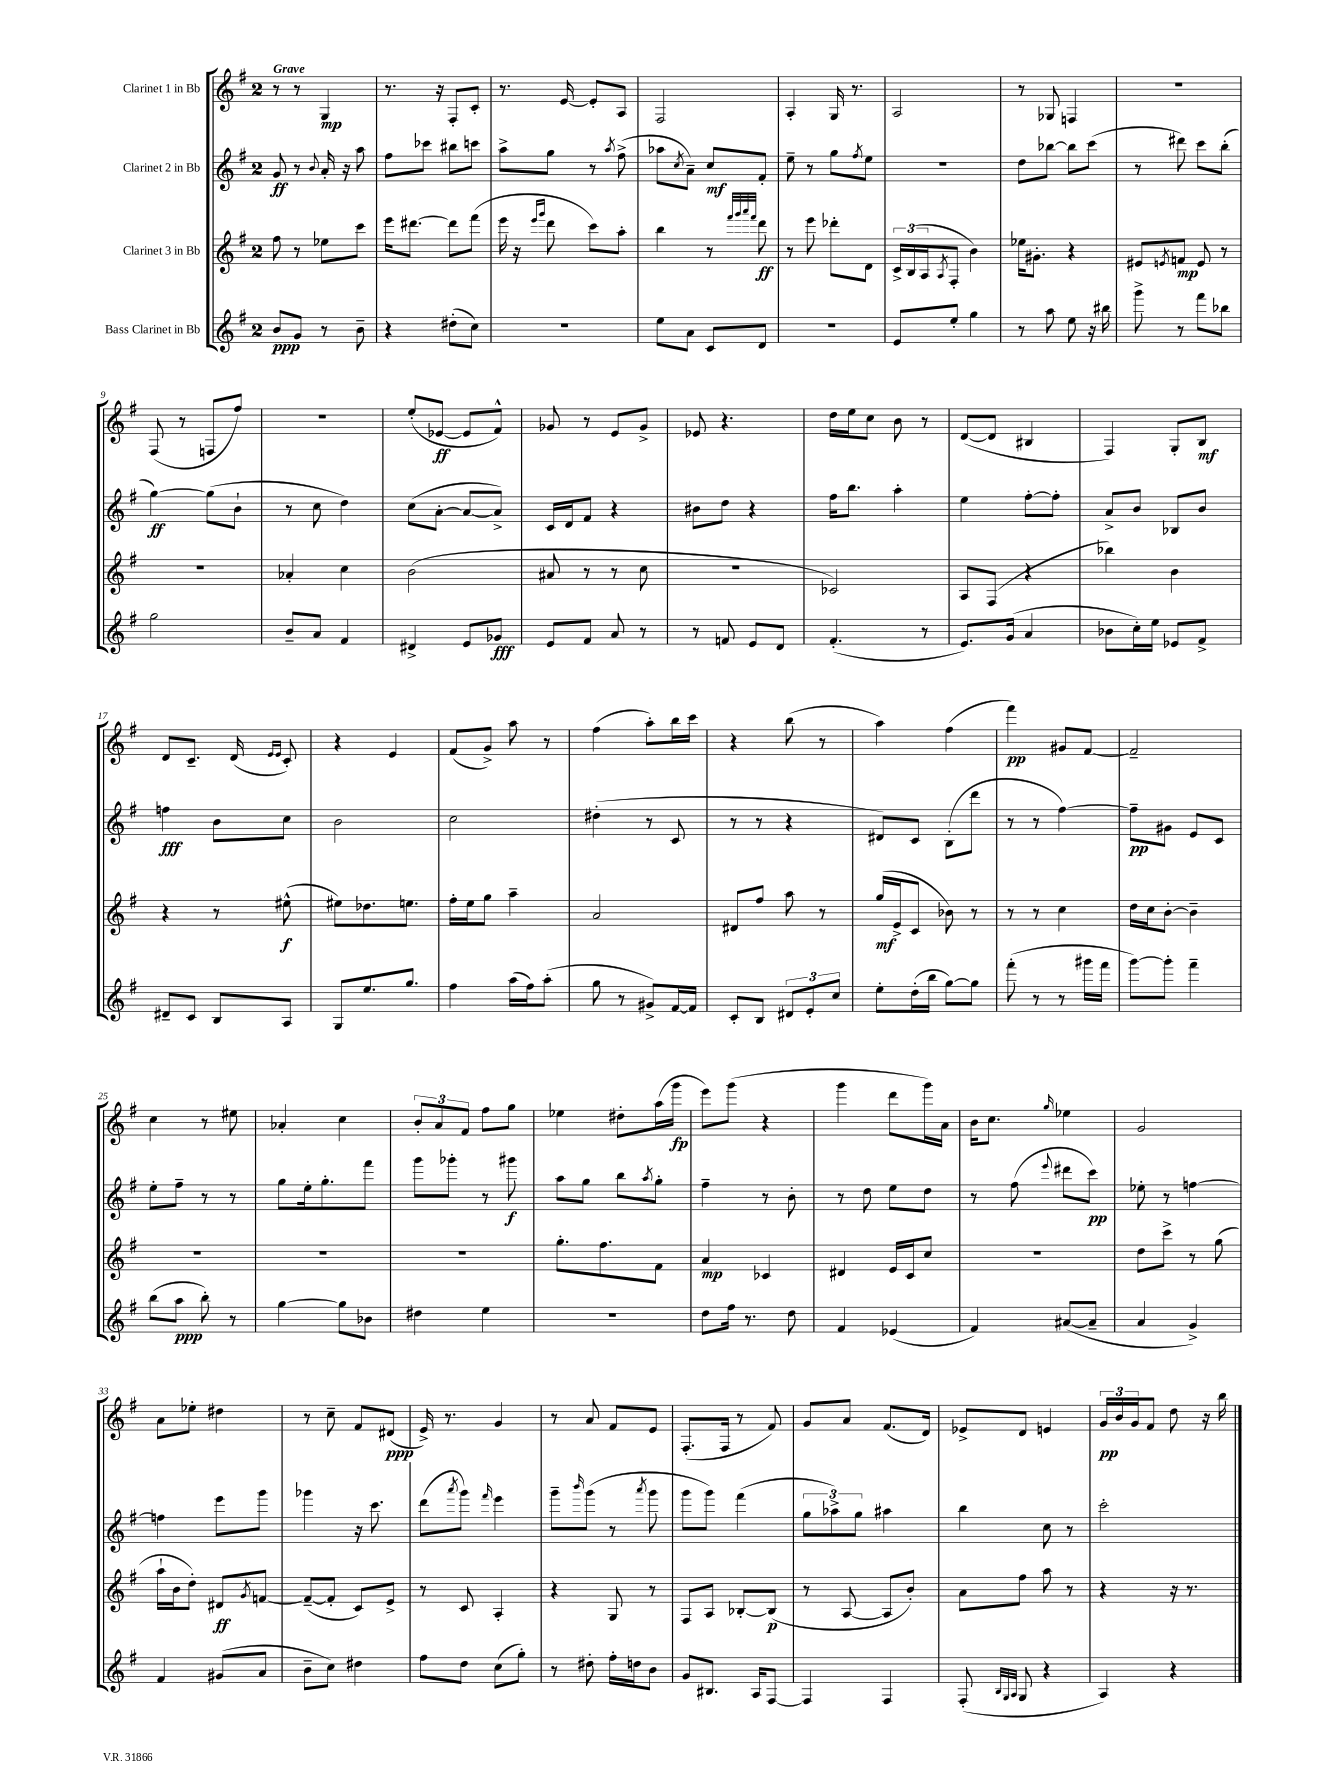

**kern	**kern	**kern	**kern
*staff4	*staff3	*staff2	*staff1
*clefG2	*clefG2	*clefG2	*clefG2
*k[f#]	*k[f#]	*k[f#]	*k[f#]
*M2/4	*M2/4	*M2/4	*M2/4
8b	8ff#	8g	8r
8g	8r	8r	8r
.	.	8qqb	.
8r	8ee-	16a'	4G
.	.	16r	.
8b~	8ccc	8aa	.
=	=	=	=
4r	16eee	8ff#	8.r
.	[8.ddd#	.	.
.	.	8ccc-	.
.	.	.	16r
(8dd#'	8ddd#]	8bb#	8F#'
8cc)	(8fff#	8ccc	8c'
=	=	=	=
2r	16eee	8aa^	8.r
.	16r	.	.
.	16qqeee	.	.
.	16qqggg	.	.
.	8ddd	8gg	.
.	.	.	[16e
.	8ccc)	8r	8e']
.	.	8qaa	.
.	8aa'	(8ff#^	8A
=	=	=	=
8ee	4bb	8aa-	2F#
.	.	8qcc	.
8a	.	8a~)	.
8c	8r	8cc	.
.	32qqfff#	.	.
.	32qqggg	.	.
.	32qqaaa	.	.
.	32qqfff#	.	.
8d	8ddd	8f#'	.
=	=	=	=
2r	8r	8ee~	4A'
.	8eee	8r	.
.	8ddd-'	8gg	16G
.	.	.	8.r
.	.	8qff#	.
.	8d	8ee	.
=	=	=	=
8e	24c^	2r	2A
.	(24B	.	.
.	24A	.	.
.	8qA	.	.
8ee'	8F#'	.	.
4gg	4b)	.	.
=	=	=	=
8r	16ee-	8dd	8r
.	8.g#'	.	.
8aa	.	[8bb-	8G-
8ee	4r	8bb-]	4F
16r	.	(8ccc	.
16bb#	.	.	.
=	=	=	=
8ggg^	8e#	8r	2r
.	8qe	.	.
8r	8f	8ddd#)	.
8fff#	8e	8ccc	.
8bb-	8r	(8bb'	.
=	=	=	=
2gg	2r	[4gg)	(8F#
.	.	.	8r
.	.	(8gg]	8F
.	.	8b`	8ff#)
=	=	=	=
8b~	4a-'	8r	2r
8a	.	8cc	.
4f#	4cc	4dd)	.
=	=	=	=
4d#^	(2b	(8cc	(8ee'
.	.	[8a'	[8e-
8e	.	8a_	8e-]
8g-	.	8a^])	8f#^^)
=	=	=	=
8e	8a#	16c	8g-
.	.	16d	.
8f#	8r	8f#	8r
8a	8r	4r	8e
8r	8cc	.	8g-^
=	=	=	=
8r	2r	8b#	8e-
8f	.	8dd	4.r
8e	.	4r	.
8d	.	.	.
=	=	=	=
(4.f#'	2c-)	16ff#	16dd
.	.	8.bb	16ee
.	.	.	8cc
.	.	4aa'	8b
8r	.	.	8r
=	=	=	=
8.e)	8A	4ee	([8d
.	(8F#	.	8d]
(16g	.	.	.
4a	4r	[8ff#'	4B#
.	.	8ff#']	.
=	=	=	=
8b-	4bb-)	8a^	4F#)
16cc')	.	8b	.
16ee	.	.	.
8e-	4b	8B-	8G'
8f#^	.	8b	8B
=	=	=	=
8d#~	4r	4ff	8d
8c	.	.	8.c~
8B	8r	8b	.
.	.	.	(16d
.	.	.	16qqe
.	.	.	16qqe
8A	(8ee#^^	8cc	8c')
=	=	=	=
8G	8ee#)	2b	4r
8.ee	8.dd-	.	.
.	.	.	4e
8.gg	8.ee	.	.
=	=	=	=
4ff#	16ff#'	2cc	(8f#
.	16ee	.	.
.	8gg	.	8g^)
(16aa	4aa~	.	8aa
16ff#)	.	.	.
(8aa'	.	.	8r
=	=	=	=
8gg	2a	(4dd#'	(4ff#
8r	.	.	.
8g#^)	.	8r	8aa')
[16f#	.	8c	16bb
16f#]	.	.	16ccc
=	=	=	=
8c'	8d#	8r	4r
8B	8ff#	8r	.
12d#	8aa	4r	(8bb
12e'	.	.	.
.	8r	.	8r
12cc	.	.	.
=	=	=	=
8ee'	(16gg	8d#)	4aa)
.	16e^	.	.
(16dd'	8c	8c	.
16bb	.	.	.
[8gg)	8b-)	(8B'	(4ff#
8gg]	8r	8ddd	.
=	=	=	=
(8fff#'	8r	8r	4fff#)
8r	8r	8r	.
8r	4cc	[4ff#)	8g#
16ggg#	.	.	[8f#
16fff#	.	.	.
=	=	=	=
[8ggg)	16dd	8ff#~]	2f#~]
.	16cc	.	.
8ggg']	[8b'	8g#	.
4fff#~	4b~]	8e	.
.	.	8c	.
=	=	=	=
(8bb	2r	8ee'	4cc
8aa	.	8ff#~	.
8bb')	.	8r	8r
8r	.	8r	8ee#
=	=	=	=
[4gg	2r	8gg	4a-'
.	.	16ee'	.
.	.	8.gg'	.
8gg]	.	.	4cc
8b-	.	8fff#	.
=	=	=	=
4dd#	2r	8ggg	12b'
.	.	.	12a
.	.	8ggg-'	.
.	.	.	12f#
4ee	.	8r	8ff#
.	.	8ggg#	8gg
=	=	=	=
2r	8.gg'	8aa	4ee-
.	.	8gg	.
.	8.ff#	.	.
.	.	8bb	8dd#'
.	.	8qaa	.
.	8f#	8gg'	(16aa
.	.	.	16ggg
=	=	=	=
8dd	4a	4ff#~	8eee)
16ff#	.	.	(8ggg
8.r	.	.	.
.	4c-	8r	4r
8dd	.	8b'	.
=	=	=	=
4f#	4d#	8r	4ggg
.	.	8dd	.
(4e-	16e	8ee	8ddd
.	16c	.	.
.	8cc	8dd	16ggg)
.	.	.	16a
=	=	=	=
4f#)	2r	8r	16b
.	.	.	8.cc
.	.	(8ff#	.
.	.	8qqeee	16qqgg
([8a#	.	8ddd#	4ee-
8a#~]	.	8ccc)	.
=	=	=	=
4a	8dd	8ee-'	2g
.	8ccc^	8r	.
4g^)	8r	[4ff	.
.	(8gg	.	.
=	=	=	=
4f#	16aa`	4ff]	8a
.	16b	.	.
.	8dd')	.	8ee-'
(8g#	8d#	8eee	4dd#
.	8qg	.	.
8a	[8f	8ggg	.
=	=	=	=
8b~	(8f~_	4ggg-	8r
8cc)	8f']	.	8cc~
4dd#	8c)	16r	8f#
.	.	8.ccc	.
.	8e^	.	(8d#
=	=	=	=
8ff#	8r	(8ddd	16e^)
.	.	.	8.r
.	.	8qaaa	.
8dd	8c	8ggg)	.
.	.	16qqfff#	.
(8cc	4A'	4eee	4g
8gg')	.	.	.
=	=	=	=
8r	4r	8ggg~	8r
.	.	16qqbbb	.
8dd#'	.	(8ggg	8a
16ff#'	8G	8r	8f#
16dd	.	.	.
.	.	8qaaa	.
8b	8r	8ggg	8e
=	=	=	=
8g	8F#	8ggg	(8.F#'
8.B#	8A	8ggg)	.
.	.	.	16F#
.	[8B-'	(4fff#	8r
16A	.	.	.
[8F#	(8B-]	.	8f#)
=	=	=	=
4F#]	8r	12gg	8g
.	.	12aa-^)	.
.	[8A	.	8a
.	.	12gg	.
4F#	8A]	4aa#	(8.f#
.	8b')	.	.
.	.	.	16d)
=	=	=	=
(8F#'	8a	4bb	8e-^
32qqB	.	.	.
32qqG	.	.	.
32qqA	.	.	.
8G	8ff#	.	8d
4r	8aa	8cc	4e
.	8r	8r	.
=	=	=	=
4A)	4r	2ccc'	24g
.	.	.	24b
.	.	.	24g
.	.	.	8f#
4r	16r	.	8dd
.	8.r	.	.
.	.	.	16r
.	.	.	16bb
==	==	==	==
*-	*-	*-	*-
